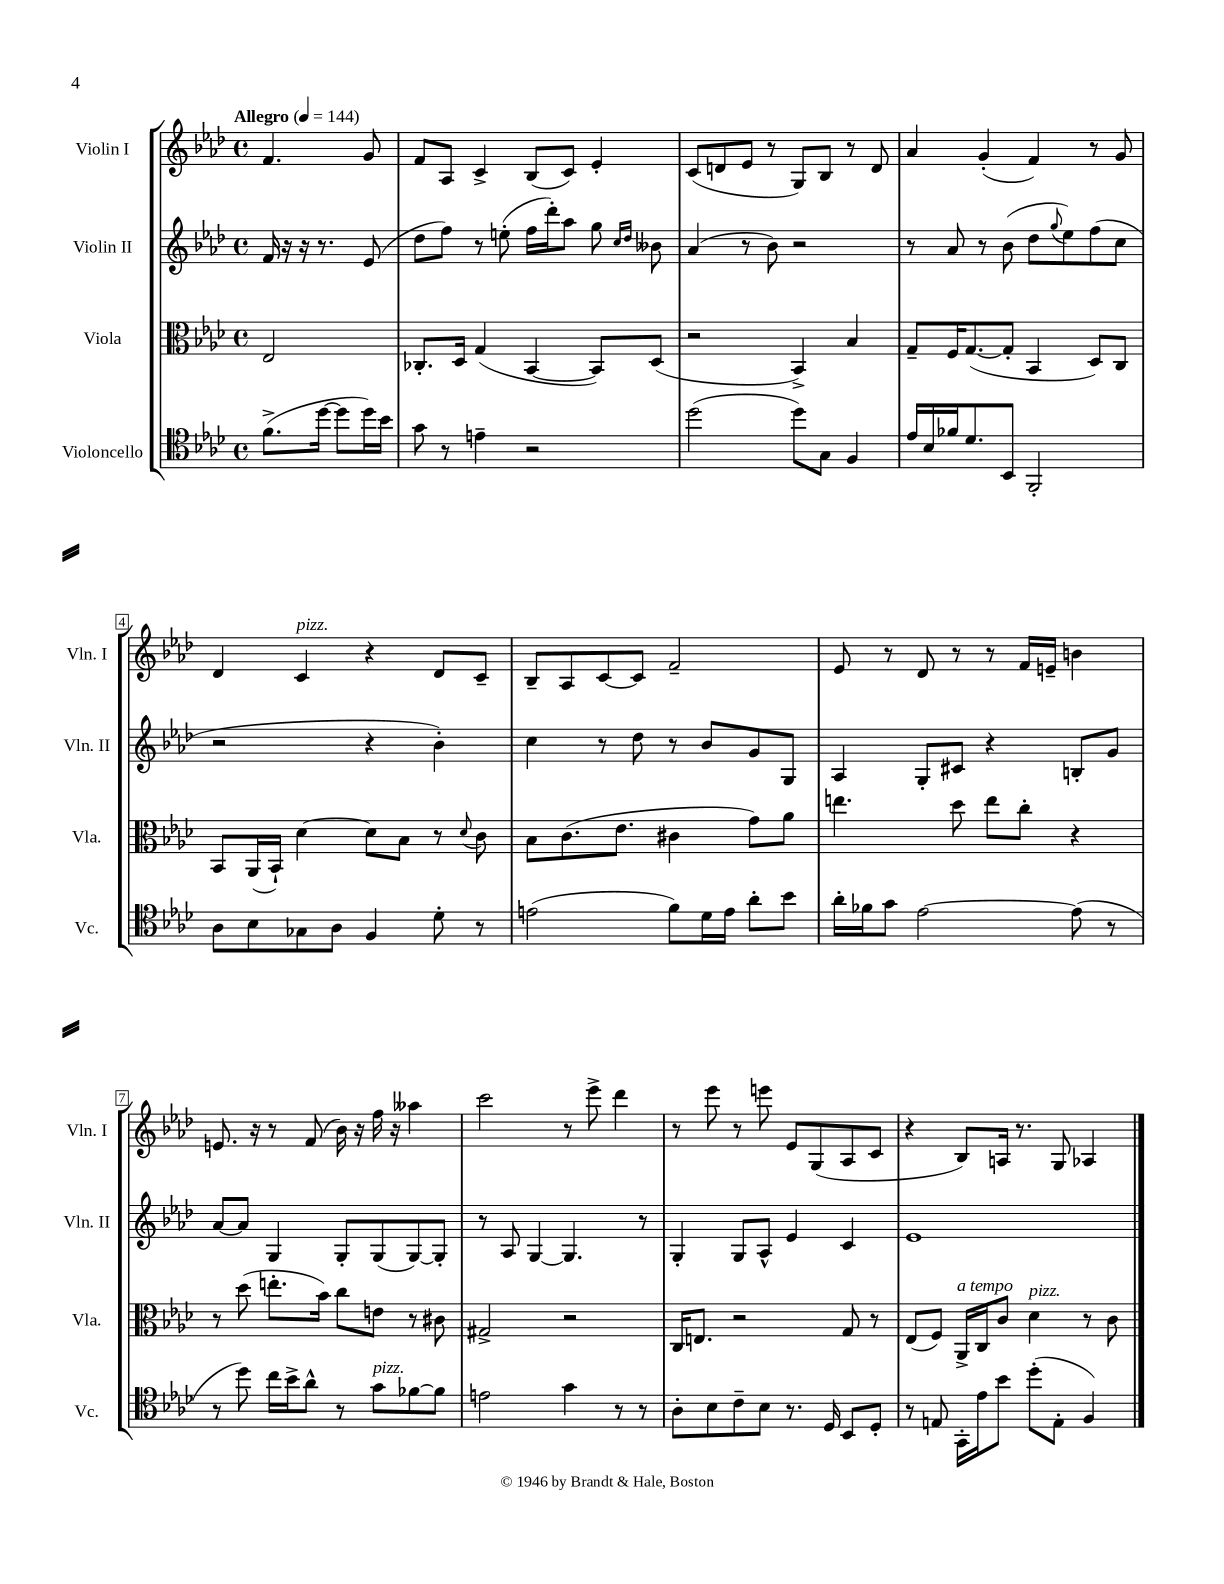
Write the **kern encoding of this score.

**kern	**kern	**kern	**kern
*staff4	*staff3	*staff2	*staff1
*clefC4	*clefC3	*clefG2	*clefG2
*k[b-e-a-d-]	*k[b-e-a-d-]	*k[b-e-a-d-]	*k[b-e-a-d-]
*M4/4	*M4/4	*M4/4	*M4/4
*met(c)	*met(c)	*met(c)	*met(c)
*MM144	*MM144	*MM144	*MM144
(8.f^	2E-	16f	4.f
.	.	16r	.
.	.	16r	.
[16dd-	.	8.r	.
8dd-]	.	.	.
16dd-)	.	(8e-	8g
16b-	.	.	.
=	=	=	=
8g	8.C-'	8dd-	8f
8r	.	8ff)	8A-
.	16D-	.	.
4e~	(4G	8r	4c^
.	.	(8ee'	.
2r	[4BB-	16ff	(8B-
.	.	16ddd-')	.
.	.	8aa-	8c)
.	8BB-])	8gg	4e-'
.	.	16qqcc	.
.	.	16qqdd-	.
.	(8D-	8b--	.
=	=	=	=
(2dd-	2r	(4a-	(8c
.	.	.	8d
.	.	8r	8e-
.	.	8b-)	8r
8dd-)	4BB-^)	2r	8G)
8G	.	.	8B-
4F	4B-	.	8r
.	.	.	8d
=	=	=	=
16e-	8G~	8r	4a-
16B-	.	.	.
16f-	16F	8a-	.
8.d-	([8.G	.	.
.	.	8r	(4g'
8BB-	8G']	(8b-	.
2FF'	4BB-	8dd-	4f)
.	.	8qqgg	.
.	.	8ee-)	.
.	8D-)	(8ff	8r
.	8C	8cc	8g
=	=	=	=
8A-	8BB-	2r	4d-
8B-	(16AA-	.	.
.	16BB-`)	.	.
8G-	[4d-	.	4c
8A-	.	.	.
4F	8d-]	4r	4r
.	8B-	.	.
8d-'	8r	4b-')	8d-
.	8qqd-	.	.
8r	8c	.	8c~
=	=	=	=
(2e	8B-	4cc	8B-~
.	(8.c	.	8A-
.	.	8r	[8c
.	8.e-	.	.
.	.	8dd-	8c]
8f)	4c#	8r	2f~
16d-	.	8b-	.
16e	.	.	.
8a-'	8g)	8g	.
8b-	8a-	8G	.
=	=	=	=
16a-'	4.ee	4A-	8e-
16f-	.	.	.
8g	.	.	8r
[2e-	.	8G'	8d-
.	8dd-	8c#	8r
.	8ee	4r	8r
.	8cc'	.	16f
.	.	.	16e~
(8e-]	4r	8B'	4b
8r	.	8g	.
=	=	=	=
8r	8r	[8a-	8.e
8dd-)	(8dd-	8a-]	.
.	.	.	16r
16cc	8.ee'	4G	8r
16b-^	.	.	.
8a-^^	.	.	(8f
.	16b-)	.	.
8r	8cc	8G'	16b-)
.	.	.	16r
8g	8e	(8G	16ff
.	.	.	16r
[8f-	8r	[8G)	4aa--
8f-]	8c#	8G']	.
=	=	=	=
2e	2G#^	8r	2ccc
.	.	8A-	.
.	.	[4G	.
4g	2r	4.G]	8r
.	.	.	8eee-^
8r	.	.	4ddd-
8r	.	8r	.
=	=	=	=
8A-'	16C	4G'	8r
.	8.E	.	.
8B-	.	.	8eee-
8c~	2r	8G	8r
8B-	.	8A-^^	8eee
8.r	.	4e-	8e-
.	.	.	(8G
16D-	.	.	.
8BB-	8G	4c	8A-
8D-'	8r	.	8c
=	=	=	=
8r	(8E-	1e-	4r
8E	8F)	.	.
16GG'	16AA-^	.	8B-)
16e-	16C	.	.
8b-	8c	.	16A
.	.	.	8.r
(8dd-'	4d-	.	.
8E'	.	.	8G
4F)	8r	.	4A-
.	8c	.	.
==	==	==	==
*-	*-	*-	*-
